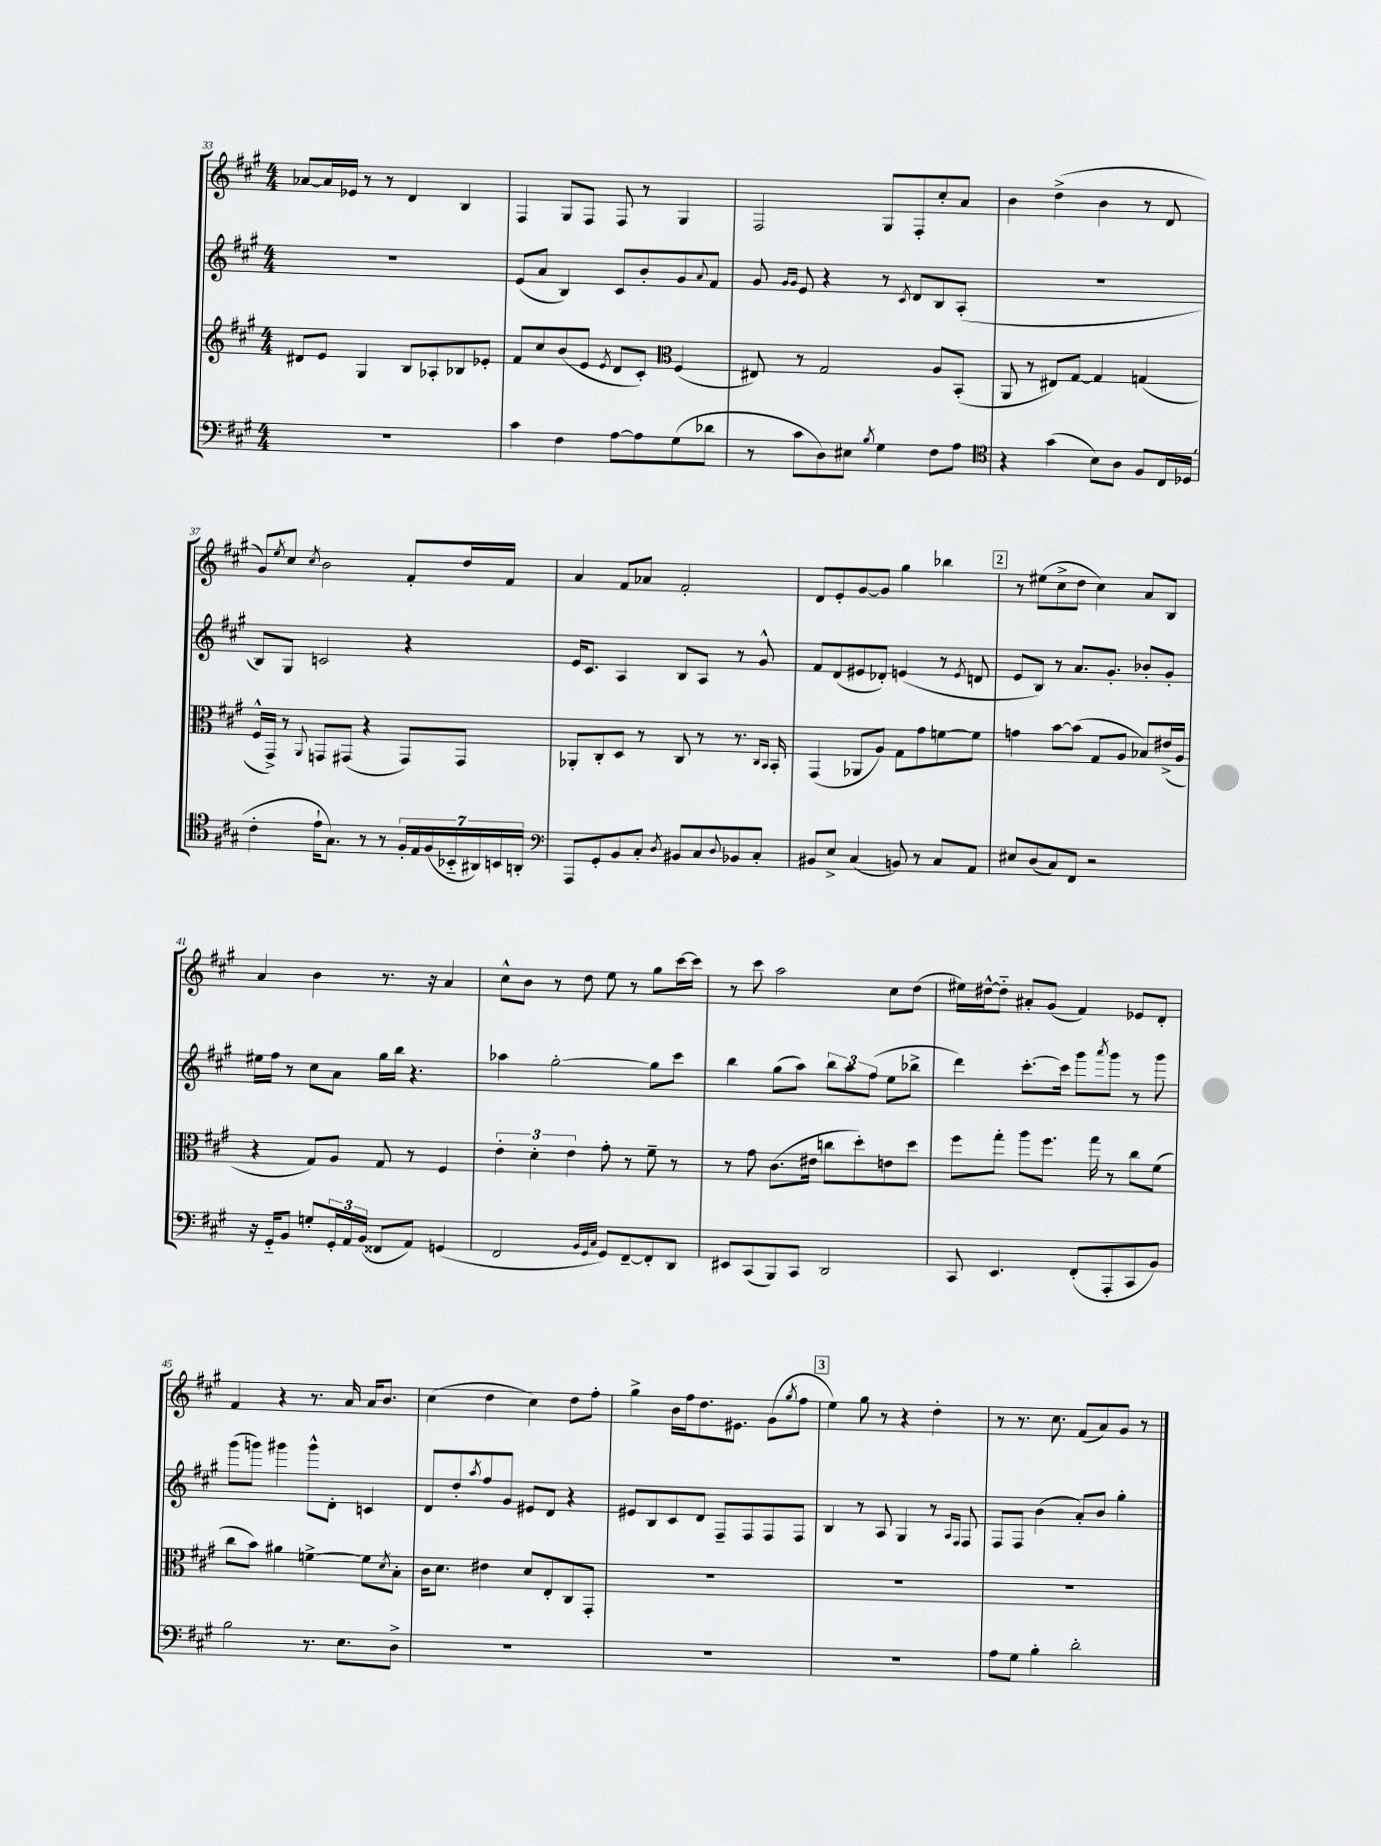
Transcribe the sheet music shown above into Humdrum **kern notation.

**kern	**kern	**kern	**kern
*staff4	*staff3	*staff2	*staff1
*clefF4	*clefG2	*clefG2	*clefG2
*k[f#c#g#]	*k[f#c#g#]	*k[f#c#g#]	*k[f#c#g#]
*M4/4	*M4/4	*M4/4	*M4/4
1r	8d#/L	1r	[8a-/L
.	8e/J	.	16a-/]L
.	.	.	16e-/JJ
.	4G#/	.	8r
.	.	.	8r
.	8B/L	.	4d/
.	8A-'/	.	.
.	8B-/	.	4B/
.	8e-'/J	.	.
=	=	=	=
4c#\	8f#/L	(8e/L	4F#/
.	8cc#/	8a/J	.
4F#\	(8b/	4B/)	8G#/L
.	8e/J	.	8F#/J
.	8qe/	.	.
[8A\L	8d/L	8c#/L	8F#/
8A\]	8c#'/J)	8b'/	8r
*	*clefC3	*	*
(8G#\	(4F#/	8g#/	4G#/
.	.	8qqa/	.
8d-\J	.	8f#/J	.
=	=	=	=
8r	8E#/)	8g#/	2F#/
.	.	16qqg#/LL	.
.	.	16qqg#/JJ	.
8c#\L	8r	8e/	.
8D\)	2G#/	4r	.
8E#\J	.	.	.
8qB/	.	.	.
4G#\	.	8r	8G#/L
.	.	8qc#/	.
.	.	8d/L	8F#'/
8F#\L	8A/L	8B/	8cc#'/
8A\J	(8BB'/J	(8A'/J	8a/J
=	=	=	=
*clefC4	*	*	*
4r	8AA/	1r	4b\
.	8r	.	.
(4g#\	8E#/L)	.	(4dd^\
.	[8G#/J	.	.
8B\L)	4G#/]	.	4b\
8A\J	.	.	.
8F#/L	(4G/	.	8r
16C#/L	.	.	8d/
(16D-/JJ	.	.	.
=	=	=	=
4c#'\	16F#^^/LL	8B/L)	8g#/L)
.	16GG#^/JJ)	.	.
.	.	.	8qee/
.	8r	8G#/J	8cc#/J
.	8qqAA/	.	8qcc#/
16e`\LK	8GG/L	2c/	2b\
8.G#\J)	.	.	.
.	(8GG#/J	.	.
8r	4r	.	.
8r	.	.	.
28F#'/LL	8GG#/L)	4r	8f#'/L
28E/	.	.	.
(28F#/	.	.	.
28BB-'~/	.	.	.
.	8GG#/J	.	16dd/L
28AA#/)	.	.	.
28BB/	.	.	.
.	.	.	16f#/JJ
28AA'/JJ	.	.	.
=	=	=	=
*clefF4	*	*	*
8AAA/L	8AA-'/L	16e/LK	4a/
.	.	8.c#/J	.
8GG#'/	8C#'/	.	.
8BB/	8D/J	4A/	8f#/L
8C#'/J	8r	.	8a-/J
8qD/	.	.	.
8BB#/L	8C#/	8B/L	2f#'/
8C#/	8r	8A/J	.
8qqD/	.	.	.
8BB-/	8.r	8r	.
8C#'/J	.	8g#^^/	.
.	16qqC#/LL	.	.
.	16qqBB/JJ	.	.
.	16BB'/	.	.
=	=	=	=
8BB#/L	(4GG#/	8f#/L	8d/L
8E^/J	.	(8d/	8e'/
(4C#/	8AA-/L	8e#/	[8g#/
.	8A/J)	8d-'/J)	8g#/]J
8BB/)	8G#\L	(4e/	4gg#\
8r	8g#\	.	.
8C#/L	[8f\	8r	4bb-\
.	.	8qe/	.
8AA/J	8f\]J	8d/	.
=	=	=	=
8E#/L	4g\	8e/L	8r
(8D/	.	8B/J)	(8ee#\L
8C#/)	[8b\L	8r	8cc#^\
8FF#/J	(8b\]J	8.a/L	8dd\J
2r	8G#/L	.	4cc#\)
.	.	8.g#'/J	.
.	8A/J	.	.
.	8B-/L)	8b-'/L	8a/L
.	(16e#^/L	8g#'/J	8B/J
.	16A/JJ	.	.
=	=	=	=
16r	4r	16ee#\LL	4a/
16GG#'~/LK	.	16ff#\JJ	.
8BB/J	.	8r	.
8G'/L	8G#/L)	8cc#\L	4b\
24GG#'/L	8A/J	8a\J	.
24AA/	.	.	.
(24BB/JJ	.	.	.
8FF##/L	8G#/	16gg#\LL	8.r
.	.	16bb\JJ	.
8AA/J)	8r	4.r	.
.	.	.	16r
(4GG/	4F#/	.	4a/
=	=	=	=
2FF#/	6e'\	4aa-\	8cc#^^\L
.	.	.	8b\J
.	6d'\	.	.
.	.	[2gg#'\	8r
.	6e\	.	.
.	.	.	8dd\
32qqBB/LLL	.	.	.
32qqGG#/	.	.	.
32qqC#/JJJ	.	.	.
8GG#/L)	8g#'\	.	8ee\
[8FF#~/	8r	.	8r
8FF#'/]	8f#~\	8gg#\]L	8gg#\L
8DD/J	8r	8ccc#\J	[16ccc#\L
.	.	.	16ccc#\]JJ
=	=	=	=
8EE#/L	8r	4bb\	8r
(8CC#/	8g#\	.	8ccc#\
8BBB/)	(8.c#\L	(8gg#\L	2aa\
8CC#/J	.	8aa\J)	.
.	16e#\Jk	.	.
2DD/	8cc\L	12bb\L	.
.	.	12aa\	.
.	8dd'\)	.	.
.	.	(12ff#\J	.
.	8e\	8ee\L	8cc#\L
.	8dd\J	8bb-^\J	(8dd\J
=	=	=	=
8CC#/	8ff#\L	4ddd\)	16ee#\LL)
.	.	.	[16dd#^^\J
4.EE/	8gg#'\J	.	8dd#'~\]J
.	8aa\L	[8.ccc#'\L	8a#'/L
.	8.ff#\J	.	(8g#/J
.	.	16ccc#\]Jk	.
(8FF#'/L	.	8ggg#\L	4f#/)
.	16gg#\	.	.
.	.	8qaaa/	.
8AAA'/	8r	8ggg#\J	.
8CC#/	8cc#\L	8r	8e-/L
8BB/J)	(8f#\J	8ggg#\	8d'/J
=	=	=	=
2B\	8cc#\L	(8ggg#\L	4f#/
.	8b\J)	8ggg\J)	.
.	4a#\	4ggg#\	4r
8.r	[4f^\	8ggg#^^\L	8.r
.	.	8d'\J	.
8.E\L	.	.	16a/
.	8f\]L	4c/	16a/LK
.	.	.	8.b/J
.	8qd/	.	.
8D^\J	8B'\J	.	.
=	=	=	=
1r	16c#\LK	8d/L	(4cc#\
.	8.d\J	.	.
.	.	8dd'/	.
.	.	8qaa/	.
.	4e#\	8ff#/	4dd\
.	.	8g#/J	.
.	8d/L	8e#/L	4cc#\)
.	8E'/	8d/J	.
.	8C#/	4r	8dd\L
.	8GG#'/J	.	8ff#'\J
=	=	=	=
1r	1r	8e#/L	4gg#^\
.	.	8B/	.
.	.	8c#/	16b\LL
.	.	.	16ff#\J
.	.	8d/J	8.dd\
.	.	8F#~/L	.
.	.	.	8.e#\J
.	.	8F#/	.
.	.	8F#/	(8g#\L
.	.	.	8qgg#/
.	.	8F#/J	8ff#\J
=	=	=	=
1r	1r	4B/	4ee\)
.	.	8r	8gg#\
.	.	8A/	8r
.	.	4G#/	4r
.	.	8r	4dd'\
.	.	16qqA/LL	.
.	.	16qqF#/JJ	.
.	.	8F#/	.
=	=	=	=
8A\L	1r	8F#/L	8r
8G#\J	.	8F#/J	8.r
4B'\	.	(4b\	.
.	.	.	8.cc#\
2d'\	.	8a'/L)	(8f#/L
.	.	8b/J	8a/)
.	.	4gg#'\	8g#/J
.	.	.	8r
==	==	==	==
*-	*-	*-	*-
